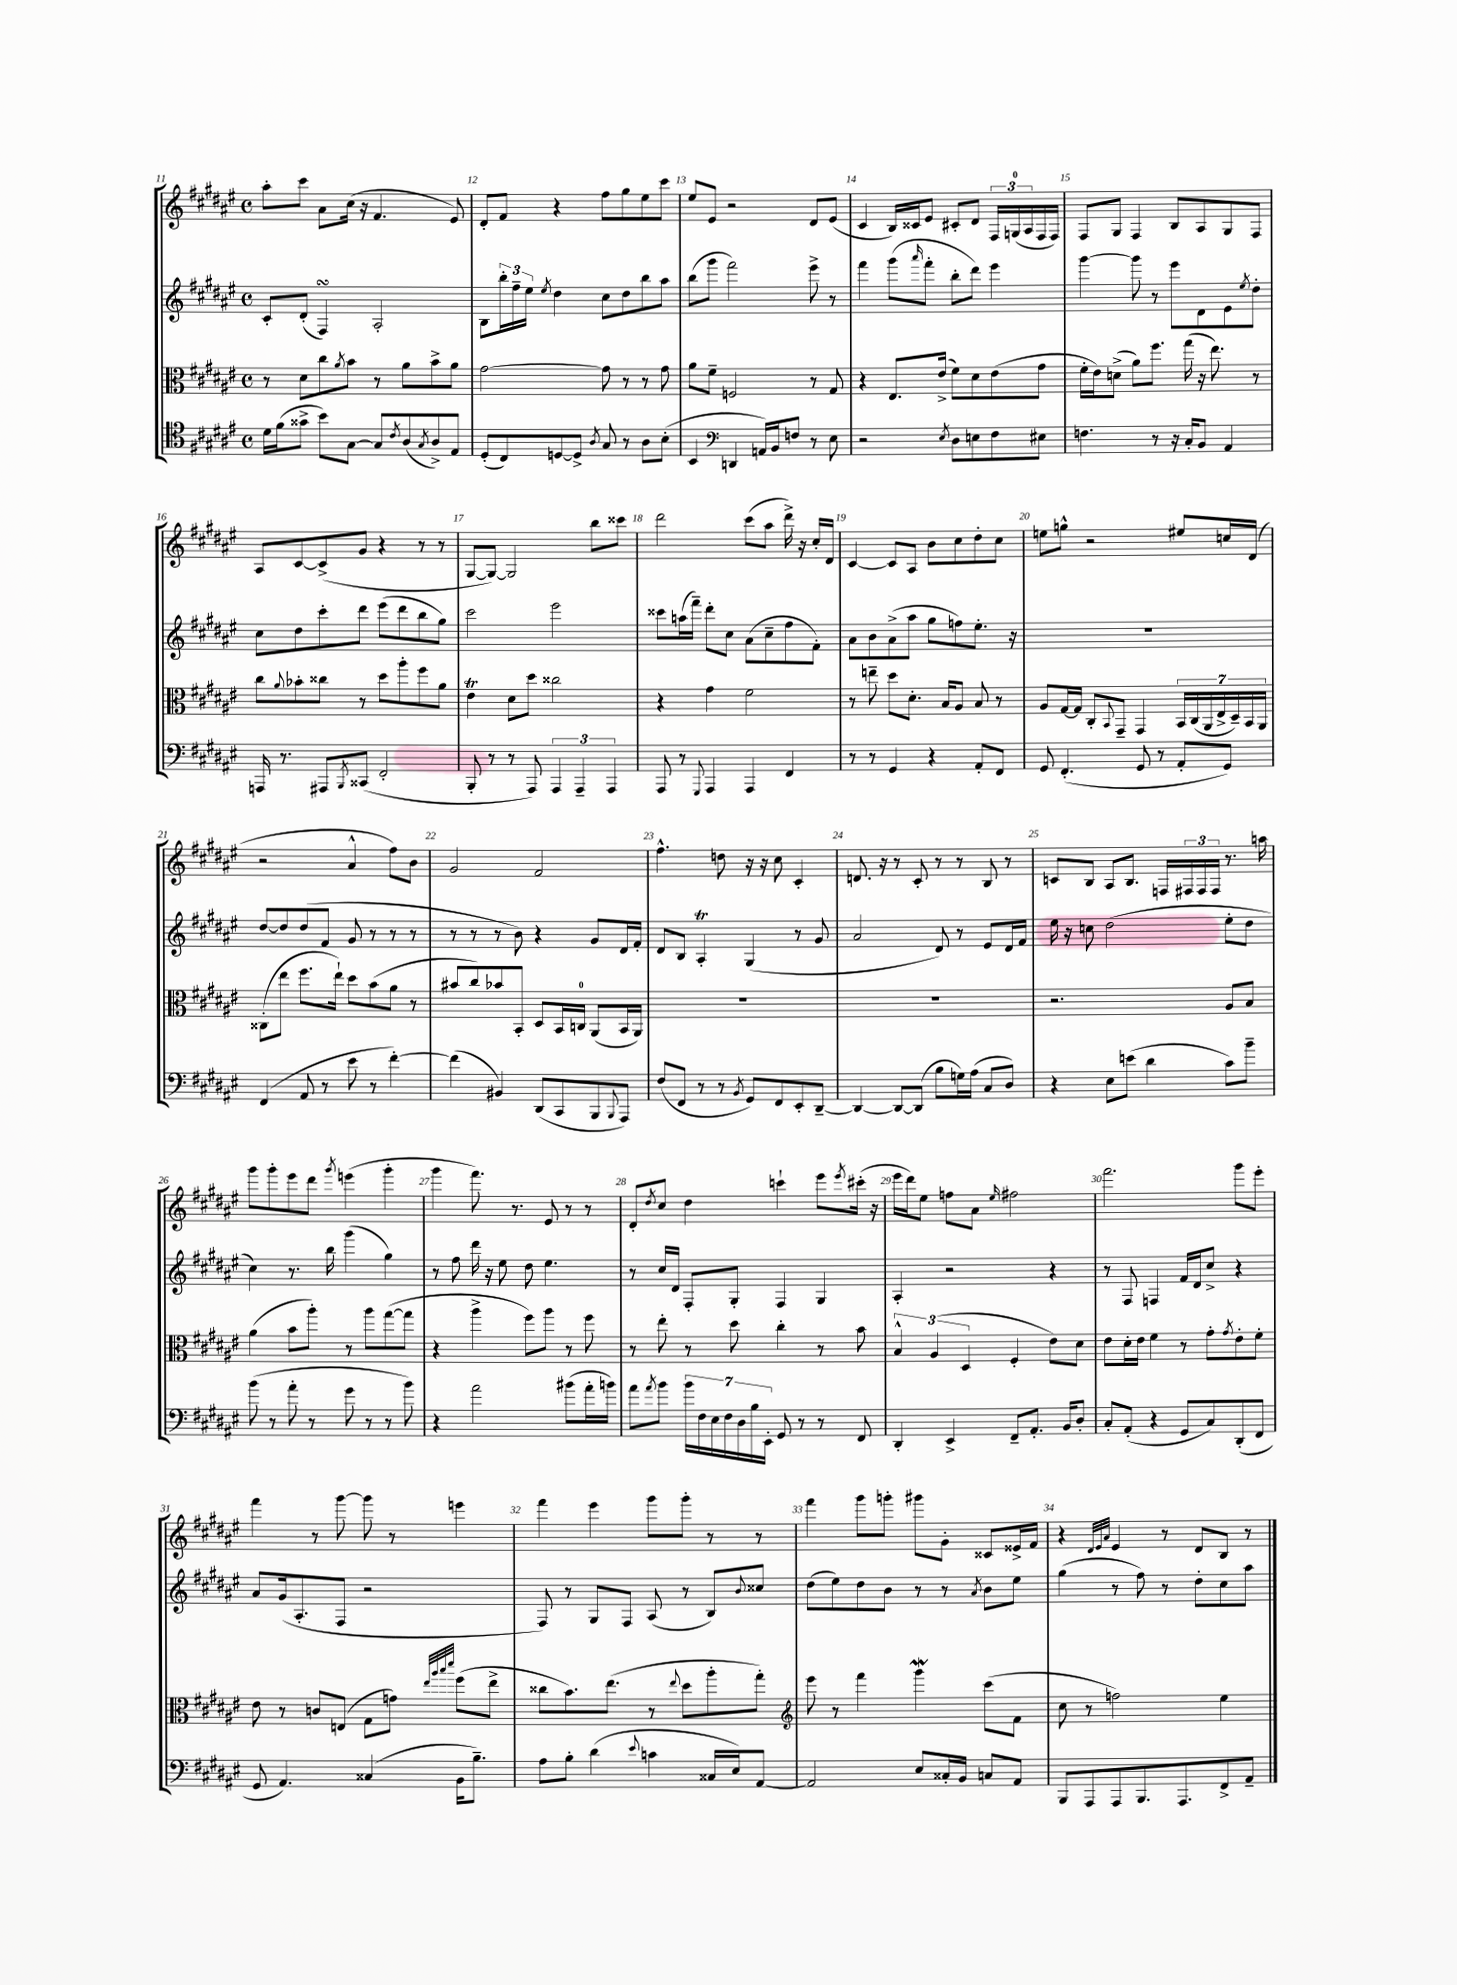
<<
\new StaffGroup <<
\new Staff = "s0" {
    \clef treble \key fis \major \defaultTimeSignature \time 4/4
    ais''8-. cis'''8 ais'8 cis''16( r16 fis'4. eis'8) |
    dis'8-. fis'8 r4 fis''8 gis''8 eis''8 cis'''8 |
    eis''8 eis'8 r2 dis'8 eis'8( |
    cis'4 b16) cisis'16 eis'8 cis'8-. dis'8 \tuplet 3/2 { fis16 g16-0( ais16 } fis16 fis16) |
    fis8 gis8 fis4 b8 ais8 gis8 fis8 |
    ais8 cis'8~ cis'8->( gis'8 r4 r8 r8 |
    gis8~ gis8~) gis2 b''8 cisis'''8 |
    dis'''2 cis'''8( ais''8 dis'''16->) r16 cis''16-. dis'16 |
    cis'4~ cis'8 ais8 b'8 cis''8 dis''8-. cis''8 |
    e''8 g''8-^ r2 eis''8 c''16 dis'16( |
    r2 ais'4-^ fis''8) b'8 |
    gis'2 fis'2 |
    fis''4.-^ d''8 r16 r16 cis''8 cis'4-. |
    d'8. r16 r8 cis'8-. r8 r8 b8 r8 |
    c'8 b8 ais8 b8. f16 \tuplet 3/2 { fis16 fis16 fis16 } r8. a''16 |
    gis'''8 gis'''8-. eis'''8 dis'''8 \acciaccatura { gis'''8 } e'''4( gis'''4-. |
    gis'''4 fis'''8.) r8. eis'8 r8 r8 |
    dis'8-. \acciaccatura { dis''8 } cis''8 dis''4 c'''4-! eis'''8 \acciaccatura { eis'''8 } cis'''16-.( r16 |
    eis'''16 dis'''16) eis''8 f''8 ais'8 \grace { eis''16 } fis''2 |
    fis'''2. gis'''8 eis'''8-. |
    fis'''4 r8 gis'''8~ gis'''8 r8 e'''4 |
    fis'''4 eis'''4 gis'''8 gis'''8-. r8 r8 |
    fis'''4 gis'''8 g'''8-. gis'''8 gis'8-. cisis'8 eisis'16-> fis'16 |
    r4 \grace { dis'32 eis'32 ais'32 } eis'4 r8 dis'8 b8 r8 \bar "|." |
}
\new Staff = "s1" {
    \clef treble \key fis \major \defaultTimeSignature \time 4/4
    cis'8-. dis'8-.( fis4\turn) ais2-. |
    b8 \tuplet 3/2 { b''16-. fis''16-- eis''16 } \acciaccatura { eis''8 } dis''4 cis''8 dis''8 b''8 ais''8 |
    b''8( gis'''8 fis'''2) eis'''8-> r8 |
    fis'''4 gis'''8( \grace { ais'''16 } fis'''8-. b''8-. dis'''8) eis'''4 |
    gis'''4~ gis'''8 r8 eis'''8 dis'8 eis'8 \acciaccatura { eis''8 } dis''8-. |
    cis''8 dis''8 cis'''8-. dis'''8 eis'''8( dis'''8 b''8 gis''8) |
    cis'''2 eis'''2 |
    cisis'''8 a''16( fis'''16--) dis'''8-. cis''8 ais'8( cis''8-- fis''8 fis'8-.) |
    ais'8 b'8 ais'8->( ais''8 gis''8 f''8) eis''8.-. r16 |
    R1 |
    dis''8~ dis''8 dis''8( fis'8 gis'8 r8 r8 r8 |
    r8 r8 r8 b'8) r4 gis'8 dis'16 fis'16-. |
    dis'8 b8 ais4-.\trill gis4( r8 gis'8 |
    ais'2 dis'8) r8 eis'8 dis'16 fis'16 |
    eis''16 r16 c''8 dis''2( eis''8-. dis''8 |
    cis''4) r8. b''16 gis'''4( gis''4) |
    r8 fis''8 dis'''16 r16 eis''8 dis''8 eis''4. |
    r8 cis''16 dis'16 fis8-. gis8-. fis4 gis4 |
    ais4-. r2 r4 |
    r8 fis8 f4 fis'16 dis'16 cis''8-> r4 |
    ais'8 gis'16( ais8.-. fis8 r2 |
    fis8) r8 gis8 fis8 ais8( r8 b8) \appoggiatura { b'8 } cisis''8 |
    dis''8( eis''8) dis''8 b'8 r8 r8 \acciaccatura { ais'8 } b'8 eis''8 |
    gis''4( r8 fis''8) r8 dis''8-. cis''8 ais''8 \bar "|." |
}
\new Staff = "s2" {
    \clef alto \key fis \major \defaultTimeSignature \time 4/4
    r8 dis'8 cis''8 \acciaccatura { ais'8 } b'8 r8 ais'8 b'8-> ais'8 |
    gis'2~ gis'8 r8 r8 gis'8 |
    ais'8 fis'8-- f2 r8 gis8 |
    r4 eis8. eis'16->( fis'8) dis'8 eis'8( gis'8 |
    fis'16-. eis'16) d'8->( ais'8) fis''8. gis''16( r16 eis''8.) r8 |
    cis''8 \appoggiatura { ais'8 } bes'8-. cisis''8 r8 dis''8 ais''8-. fis''8 ais'8 |
    eis'4\trill dis'8 dis''8 cisis''2 |
    r4 gis'4 fis'2 |
    r8 e''8-- dis''8 dis'8.-. b16 ais8 b8 r8 |
    ais8 gis16~ gis16 cis8-. \appoggiatura { b,8 } gis,8-- gis,4 \tuplet 7/4 { b,16 cis16( ais,16 eis16-> dis16--) b,16 ais,16 } |
    cisis8-.( eis''8 fis''8. eis''16-!) dis''8 b'8( ais'8 r8 |
    bis'8 cis''8) bes'8 b,8-. dis8 b,16 c16-0 ais,8( b,16 ais,16) |
    R1 |
    R1 |
    r2. ais8 b8 |
    ais'4( b'8 ais''8-.) r8 ais''8 gis''8~( gis''8 |
    r4 ais''4-> fis''8) ais''8 r8 fis''8 |
    r8 eis''8-. r8 dis''8 cis''4-. r8 b'8 |
    \tuplet 3/2 { b4-^ ais4( dis4 } fis4-. eis'8) dis'8 |
    eis'8 dis'16-. eis'16 fis'4 r8 gis'8-. \acciaccatura { gis'8 } eis'8-. fis'8-. |
    eis'8 r8 c'8 e8( gis8 g'8) \grace { eis''32 ais''32 b''32 dis'''32 } fis''8( eis''8-> |
    cisis''8 b'8.) eis''8.( r8 \appoggiatura { eis''8 } dis''8 ais''8-. gis''8-.) |
    \clef treble eis'''8 r8 fis'''4 gis'''4\mordent cis'''8( fis'8 |
    cis''8 r8 f''2) eis''4 \bar "|." |
}
\new Staff = "s3" {
    \clef tenor \key fis \major \defaultTimeSignature \time 4/4
    dis'16 fis'16( gisis'8-> b'8) gis8~ gis8 \acciaccatura { cis'8 } ais8( \acciaccatura { gis8 } ais8->) eis8 |
    dis8-.( cis8) d8~ d8-> \acciaccatura { ais8 } gis8 r8 ais8 b8-.( |
    b,4 \clef bass d,4 a,16) b,16 f8 r8 eis8 |
    r2 \acciaccatura { eis8 } dis8 e8 fis8 eis8 |
    f4. r8 r16 cis16-. b,8 ais,4 |
    a,,16 r8. ais,,8 \acciaccatura { b,,8 } cisis,8( fis,2-. |
    b,,8-. r8 r8 ais,,8) \tuplet 3/2 { ais,,4 ais,,4-- ais,,4 } |
    ais,,8 r8 \appoggiatura { gis,,8 } ais,,4 ais,,4 fis,4 |
    r8 r8 gis,4 r4 ais,8-. fis,8 |
    gis,8 fis,4.-.( gis,8 r8 ais,8-. gis,8) |
    fis,4( ais,8 r8 eis'8 r8 fis'4~-.) |
    fis'4( bis,4) dis,8( cis,8 b,,8 \appoggiatura { b,,8 } ais,,8) |
    fis8( fis,8 r8 r8 \acciaccatura { b,8 } gis,8) fis,8 eis,8-. dis,8~-- |
    dis,4~ dis,8~ dis,8( b8 g16) ais16( cis8 dis8) |
    r4 eis8 e'8( dis'4 cis'8) b'8-- |
    b'8( r8 ais'8-. r8 gis'8 r8 r8 b'8) |
    r4 ais'2 bis'8( ais'16-. b'16) |
    ais'8 \acciaccatura { ais'8 } b'8 \tuplet 7/4 { b'16 fis16 eis16 fis16 dis16 b16 eis,16-. } gis,8 r8 r8 fis,8 |
    dis,4-. eis,4-> fis,8-- ais,8.-. b,16 dis8-. |
    cis8-. ais,8-.( r4 gis,8 cis8) dis,8-.( fis,8 |
    gis,8 ais,4.) cisis4( b,16 b8.--) |
    ais8 b8-. dis'4( \appoggiatura { eis'8 } c'4 cisis16 eis16) ais,8~ |
    ais,2 eis8 cisis16-. b,16 c8 ais,8 |
    b,,8 ais,,8 ais,,8 b,,8. ais,,8. fis,8-> ais,8-- \bar "|." |
}
>>
>>
\layout { \context { \Score currentBarNumber = #11 \override BarNumber.break-visibility = ##(#f #t #t) barNumberVisibility = #all-bar-numbers-visible } }
